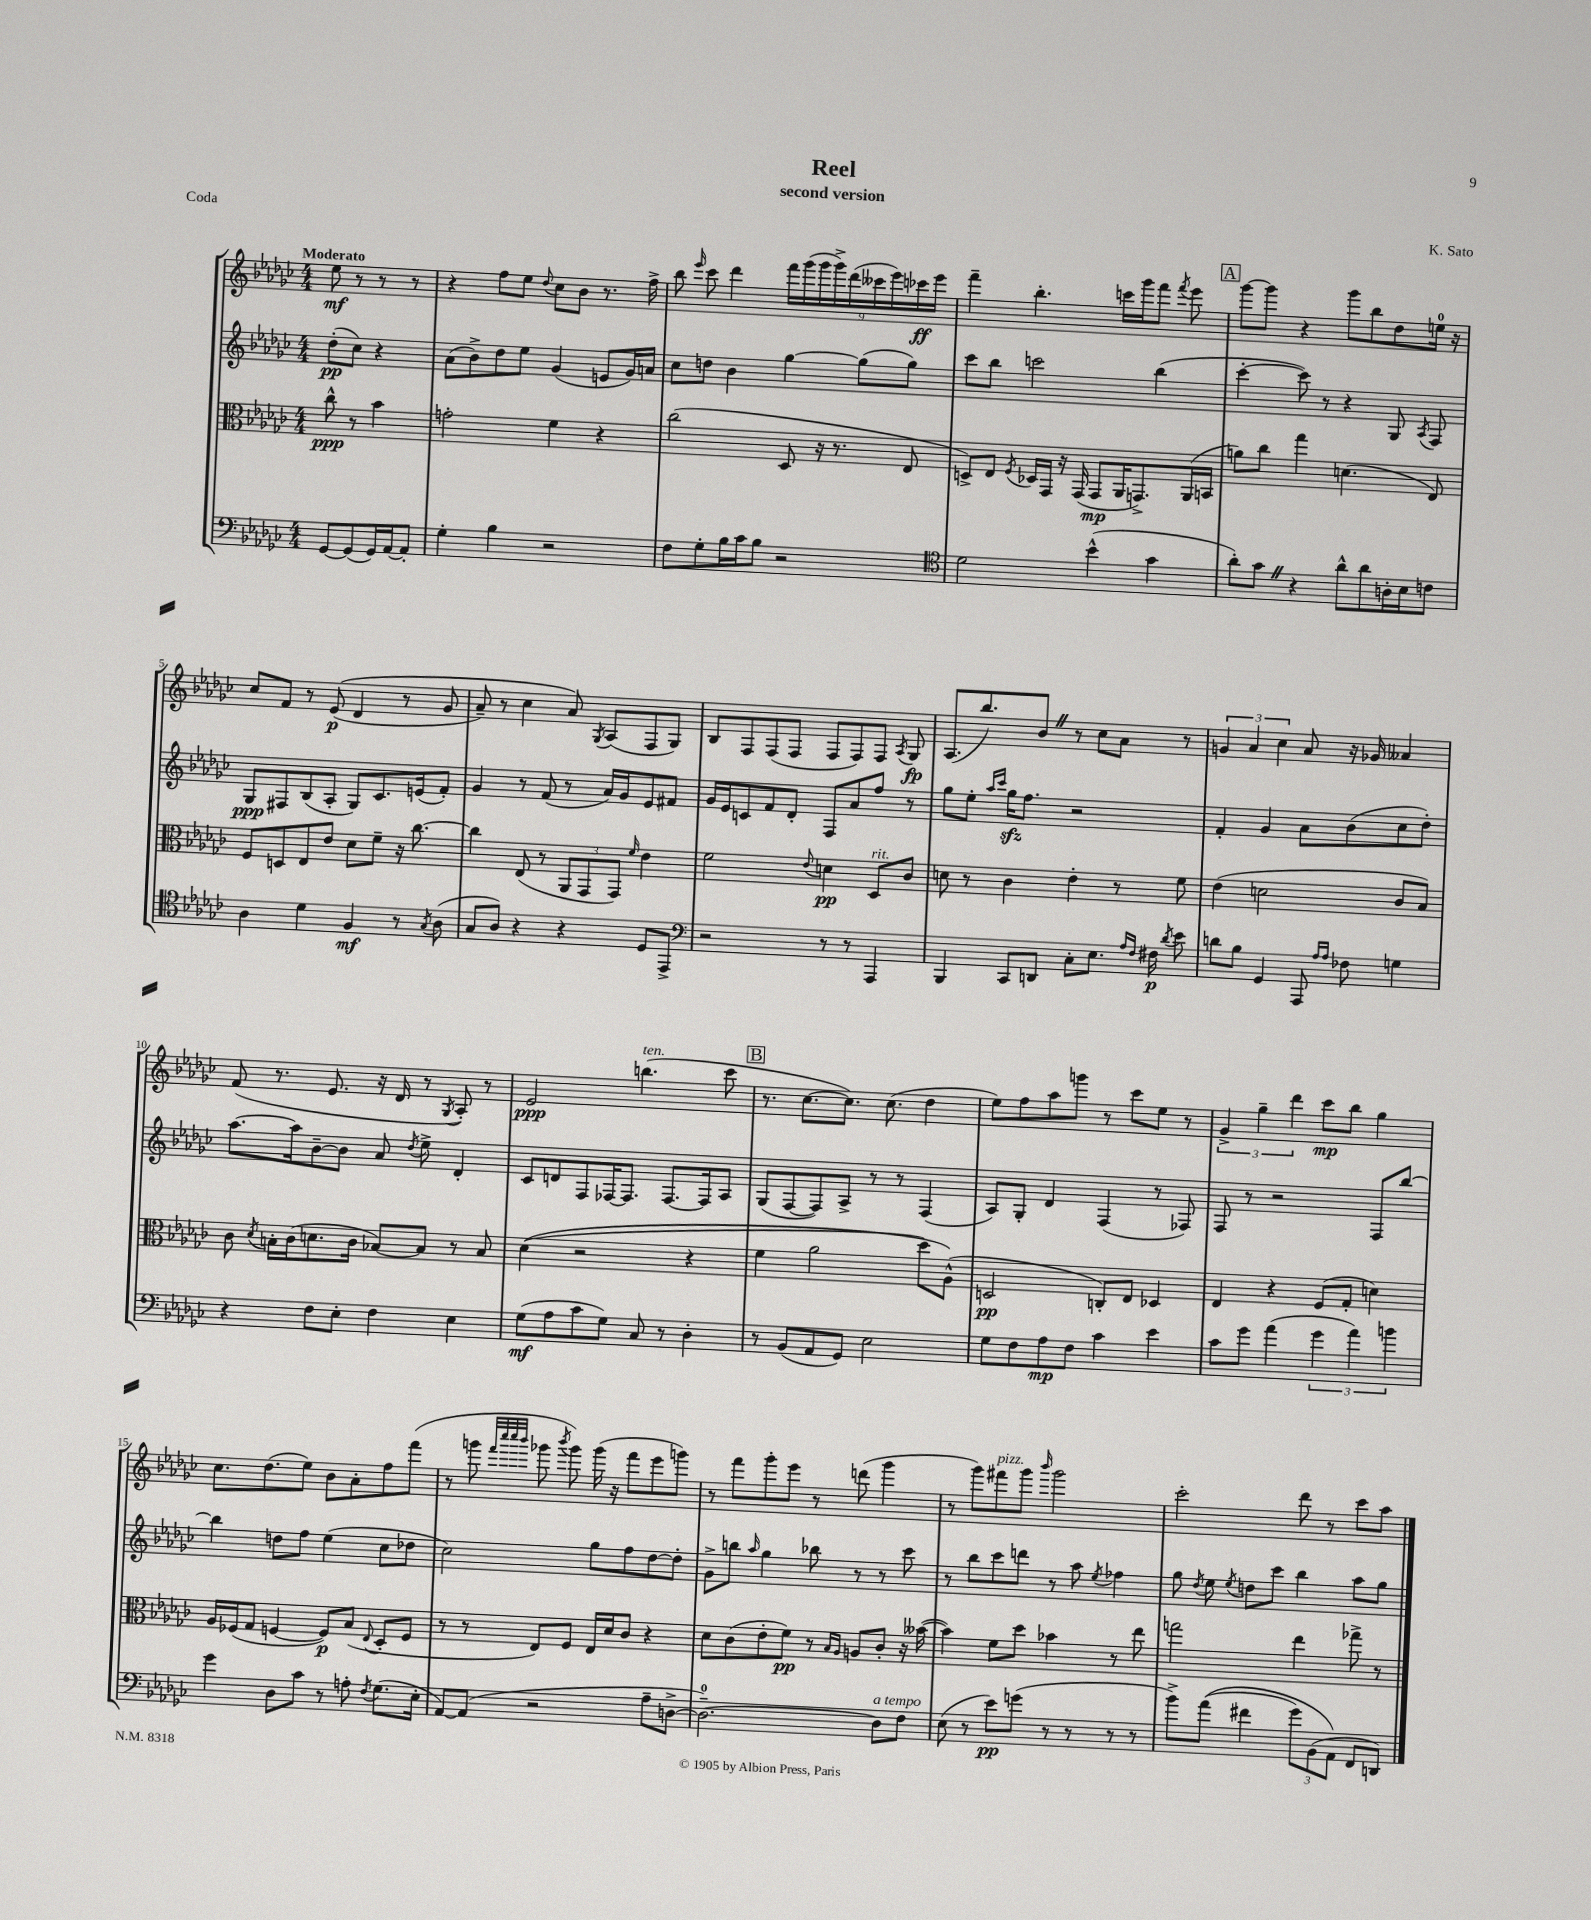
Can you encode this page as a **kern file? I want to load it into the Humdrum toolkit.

**kern	**dynam	**kern	**dynam	**kern	**dynam	**kern	**dynam
*part4	*part4	*part3	*part3	*part2	*part2	*part1	*part1
*staff4	*staff4	*staff3	*staff3	*staff2	*staff2	*staff1	*staff1
*clefF4	*	*clefC3	*	*clefG2	*	*clefG2	*
*k[b-e-a-d-g-c-]	*	*k[b-e-a-d-g-c-]	*	*k[b-e-a-d-g-c-]	*	*k[b-e-a-d-g-c-]	*
*M4/4	*	*M4/4	*	*M4/4	*	*M4/4	*
=	=	=	=	=	=	=	=
!	!	!	!	!	!	!LO:TX:a:B:t=Moderato	!
[8GG-/L	.	8cc-^^\	ppp	(8dd-'\L	pp	8ee-\	mf
(8GG-/]	.	8r	.	8cc-\J)	.	8r	.
16GG-/L)	.	4b-\	.	4r	.	8r	.
[16AA-/J	.	.	.	.	.	.	.
8AA-'/J]	.	.	.	.	.	8r	.
=1	=1	=1	=1	=1	=1	=1	=1
4G-'\	.	2gn'\	.	(8a-\L	.	4r	.
.	.	.	.	8b-^\)	.	.	.
4B-\	.	.	.	8dd-\	.	8ff\L	.
.	.	.	.	8ee-\J	.	8ee-\J	.
.	.	.	.	.	.	8qqdd-/	.
2r	.	4f\	.	(4g-/	.	8cc-\L	.
.	.	.	.	.	.	8b-\J	.
.	.	4r	.	8en/L	.	8.r	.
.	.	.	.	16g-/L)	.	.	.
.	.	.	.	16an/JJ	.	16ff^\	.
=2	=2	=2	=2	=2	=2	=2	=2
8F\L	.	(2cc-\	.	8cc-\L	.	8bb-\	.
.	.	.	.	.	.	16qqeee-/	.
8G-'\	.	.	.	8ddn\J	.	8ccc-\	.
16B-\L	.	.	.	4b-\	.	4ddd-\	.
16c-\J	.	.	.	.	.	.	.
8B-\J	.	.	.	.	.	.	.
2r	.	8D-/	.	[4gg-\	.	18fff\LL	.
.	.	.	.	.	.	(18ggg-\	.
.	.	.	.	.	.	18ggg-\	.
.	.	16r	.	.	.	.	.
.	.	.	.	.	.	18ggg-^\)	.
.	.	8.r	.	.	.	.	.
.	.	.	.	.	.	(18ddd-\	.
.	.	.	.	(8gg-\L]	.	.	.
.	.	.	.	.	.	18ccc--X\	.
.	.	.	.	.	.	18eee-\)	.
.	.	8E-/	.	8gg-\J)	.	.	.
.	.	.	.	.	.	18ccc-X\	ff
.	.	.	.	.	.	18eee-\JJ	.
=3	=3	=3	=3	=3	=3	=3	=3
*clefC4	*	*	*	*	*	*	*
2d-\	.	8Dn^/L)	.	8ccc-\L	.	4fff~\	.
.	.	8E-/J	.	8bb-\J	.	.	.
.	.	8qF/	.	.	.	.	.
.	.	16D-X/LL	.	2cccn\	.	4.bb-'\	.
.	.	16GG-/JJ	.	.	.	.	.
.	.	16r	.	.	.	.	.
.	.	(16GG-/	.	.	.	.	.
(4b-^^\	.	8GG-/L	mp	.	.	.	.
.	.	16AA-/K	.	.	.	16cccn\LL	.
.	.	8.GGn^/)	.	.	.	16ggg-\J	.
4g-\	.	.	.	(4bb-\	.	8fff\J	.
.	.	.	.	.	.	8qfff/	.
.	.	(16AA-/L	.	.	.	8eee-\	.
.	.	16BBn/JJ	.	.	.	.	.
!!LO:REH:place=s1:t=A
=4	=4	=4	=4	=4	=4	=4	=4
8a-'\L)	.	8an\L)	.	[4ccc-'\	.	[8ggg-\L	.
8g-Z\J	.	8cc-\J	.	.	.	8ggg-\J]	.
4r	.	4gg-\	.	8ccc-\])	.	4r	.
.	.	.	.	8r	.	.	.
8a-^^\L	.	(4.dn\	.	4r	.	8ggg-\L	.
8a-\	.	.	.	.	.	8bb-\	.
16An'\L	.	.	.	8G-/	.	8dd-\	.
16B-\J	.	.	.	.	.	.	.
.	.	.	.	8qA-/	.	.	.
8cn\J	.	8E-/)	.	8F/	.	16een\Jk	.
.	.	.	.	.	.	16r	.
!!LO:LB:g=z
=5	=5	=5	=5	=5	=5	=5	=5
4A-\	.	8F/L	.	8G-/L	ppp	8cc-/L	.
.	.	8Dn/	.	8F#X/	.	8f/J	.
4d-\	.	8E-/	.	(8B-/	.	8r	.
.	.	8e-/J	.	8A-'/J	.	((8e-/	p
4F/	mf	8d-\L	.	8G-/L)	.	4d-/	.
.	.	8f~\J	.	8.c-/	.	.	.
8r	.	16r	.	.	.	8r	.
.	.	[8.cc-\	.	(16en/k	.	.	.
8qG-/	.	.	.	.	.	.	.
(8A-\	.	.	.	8f'/J)	.	8g-/	.
=6	=6	=6	=6	=6	=6	=6	=6
8G-/L	.	4cc-\]	.	4g-/	.	8a-~/)	.
8A-/J)	.	.	.	.	.	8r	.
4r	.	(8E-/	.	8r	.	4cc-\	.
.	.	8r	.	(8f/	.	.	.
4r	.	12AA-/L	.	8r	.	8a-/)	.
.	.	12GG-/	.	.	.	.	.
.	.	.	.	.	.	8qG-/	.
.	.	.	.	16a-/LL)	.	(8A-/L	.
.	.	12GG-/J)	.	.	.	.	.
.	.	.	.	16g-/J	.	.	.
.	.	16qqf/	.	.	.	.	.
8D-/L	.	4e-\	.	8e-/	.	8F/	.
8EE-^/J	.	.	.	8f#X/J	.	8G-/J)	.
=7	=7	=7	=7	=7	=7	=7	=7
*clefF4	*	*	*	*	*	*	*
2r	.	2f\	.	16g-/LL	.	8B-/L	.
.	.	.	.	16e-/J	.	.	.
.	.	.	.	8cn/	.	8F/	.
.	.	.	.	8f/	.	(8F/	.
.	.	.	.	8d-'/J	.	8F/J	.
.	.	8qqe-/	.	.	.	.	.
8r	.	4dn\	pp	8F/L	.	8F/L	.
8r	.	.	.	8a-/	.	8F/)	.
!	!	!LO:TX:a:i:t=rit.	!	!	!	!	!
4AAA-/	.	8D-/L	.	8ff/J	.	8F/J	.
.	.	.	.	.	.	8qA-/	.
.	.	8c-/J	.	8r	.	8G-/	fp
=8	=8	=8	=8	=8	=8	=8	=8
4BBB-/	.	8dn\	.	8gg-\L	.	(8.A-/L	.
.	.	8r	.	8ee-'\J	.	.	.
.	.	.	.	.	.	8.bb-/)	.
.	.	.	.	16qqaa-/LL	.	.	.
.	.	.	.	16qqccc-/JJ	.	.	.
8CC-/L	.	4c-\	.	16gg-zz\KL	.	.	.
.	.	.	.	8.ff\J	.	.	.
8DDn/J	.	.	.	.	.	8b-Z/J	.
8C-'\L	.	4e-'\	.	2r	.	8r	.
8.E-\J	.	.	.	.	.	8cc-\L	.
.	.	8r	.	.	.	8a-\J	.
16qqA-/LL	.	.	.	.	.	.	.
16qqF/JJ	.	.	.	.	.	.	.
16F#X\	p	.	.	.	.	.	.
8qd-/	.	.	.	.	.	.	.
8e-\	.	8f\	.	.	.	8r	.
=9	=9	=9	=9	=9	=9	=9	=9
8dn\L	.	(4e-\	.	4f'/	.	6gn/	.
8B-\J	.	.	.	.	.	.	.
.	.	.	.	.	.	6a-/	.
4GG-/	.	2dn\	.	4g-/	.	.	.
.	.	.	.	.	.	6cc-\	.
8AAA-/	.	.	.	8a-\L	.	8a-/	.
16qqA-/LL	.	.	.	.	.	.	.
16qqA-/JJ	.	.	.	.	.	.	.
8F-X\	.	.	.	(8b-\	.	16r	.
.	.	.	.	.	.	16g-X/	.
4Gn\	.	8c-/L	.	8cc-\	.	4a--X/	.
.	.	8B-/J)	.	8dd-'\J)	.	.	.
!!LO:LB:g=z
=10	=10	=10	=10	=10	=10	=10	=10
4r	.	8c-\	.	[8.aa-\L	.	(8f/	.
.	.	8qd-/	.	.	.	.	.
.	.	16Bn'\LL	.	.	.	8.r	.
.	.	(16c-\J	.	16aa-\k]	.	.	.
8F\L	.	8.dn\	.	[8b-~\	.	.	.
.	.	.	.	.	.	8.e-/	.
8E-'\J	.	.	.	8b-\J]	.	.	.
.	.	16c-\Jk	.	.	.	.	.
4F\	.	[8B-X/L)	.	8a-/	.	16r	.
.	.	.	.	.	.	16d-/	.
.	.	.	.	8qdd-/	.	.	.
.	.	8B-/J]	.	8ee-^\	.	8r	.
.	.	.	.	.	.	8qG-/	.
4E-\	.	8r	.	4d-'/	.	8A-'/)	.
.	.	8B-/	.	.	.	8r	.
=11	=11	=11	=11	=11	=11	=11	=11
(8G-\L	mf	((4d-\	.	8c-/L	.	2e-/	ppp
8A-\	.	.	.	8dn/	.	.	.
8c-\	.	2r	.	8F/	.	.	.
8G-\J)	.	.	.	[16F-X/K	.	.	.
.	.	.	.	8.F-/J]	.	.	.
!	!	!	!	!	!	!LO:TX:a:i:t=ten.	!
8C-/	.	.	.	.	.	(4.bbn\	.
8r	.	.	.	[8.F-/L	.	.	.
4D-'\	.	4r	.	.	.	.	.
.	.	.	.	16F-/k]	.	.	.
.	.	.	.	8A-/J	.	8ccc-\	.
!!LO:REH:place=s1:t=B
=12	=12	=12	=12	=12	=12	=12	=12
8r	.	4f\	.	(8G-/L	.	8.r	.
(8BB-/L	.	.	.	[8F/	.	.	.
.	.	.	.	.	.	[8.cc-\L	.
8AA-/	.	2a-\	.	8F/])	.	.	.
8GG-/J)	.	.	.	8A-^/J	.	8.cc-\J])	.
2E-\	.	.	.	8r	.	.	.
.	.	.	.	.	.	(8.cc-\	.
.	.	.	.	8r	.	.	.
.	.	8dd-\L)	.	(4F/	.	4dd-\	.
.	.	(8A-^^\J)	.	.	.	.	.
=13	=13	=13	=13	=13	=13	=13	=13
8G-\L	.	2Dn/	pp	8A-/L)	.	8ee-\L)	.
8F\	.	.	.	8G-'/J	.	8ff\	.
8A-\	mp	.	.	4d-/	.	8aa-\	.
8F\J	.	.	.	.	.	8gggn\J	.
4c-\	.	8Cn'/L)	.	(4F/	.	8r	.
.	.	8E-/J	.	.	.	8ccc-\L	.
4e-\	.	4D-X/	.	8r	.	8ee-\J	.
.	.	.	.	8F-X/)	.	8r	.
=14	=14	=14	=14	=14	=14	=14	=14
8c-\L	.	4E-/	.	8F/	.	6g-^/	.
8g-\J	.	.	.	8r	.	.	.
.	.	.	.	.	.	6gg-~\	.
(4a-\	.	4r	.	2r	.	.	.
.	.	.	.	.	.	6ddd-\	.
6g-\	.	(8F/L	.	.	.	8ccc-\L	mp
.	.	8G-'/J	.	.	.	8bb-\J	.
6a-\)	.	.	.	.	.	.	.
.	.	4dn\)	.	8F/L	.	4gg-\	.
6bn\	.	.	.	.	.	.	.
.	.	.	.	[8bb-/J	.	.	.
!!LO:LB:g=z
=15	=15	=15	=15	=15	=15	=15	=15
4g-\	.	16A-/LL	.	4bb-\]	.	8.cc-\L	.
.	.	(16F-X/J	.	.	.	.	.
.	.	8G-/J	.	.	.	.	.
.	.	.	.	.	.	(8.dd-\	.
8D-\L	.	[4Fn/	.	8ddn\L	.	.	.
8c-\J	.	.	.	8ff\J	.	8ee-\J)	.
8r	.	8F/L])	p	(4ee-\	.	8b-\L	.
8An'\	.	(8B-/J	.	.	.	8a-'\	.
8qF/	.	8qqE-/	.	.	.	.	.
(8.G-\L	.	8D-'/L	.	8cc-\L	.	8ff\	.
.	.	8F/J	.	8dd-X\J	.	(8fff\J	.
16E-'\Jk	.	.	.	.	.	.	.
=16	=16	=16	=16	=16	=16	=16	=16
[8AA-/L)	.	8r	.	2cc-\)	.	8r	.
(8AA-/J]	.	8r	.	.	.	8gggn\	.
.	.	.	.	.	.	32qqfff/LLL	.
.	.	.	.	.	.	32qqcccc-/	.
.	.	.	.	.	.	32qqcccc-/	.
.	.	.	.	.	.	32qqbbb-/JJJ	.
2r	.	8E-/L)	.	.	.	8ggg-X\	.
.	.	.	.	.	.	8qbbb-/	.
.	.	8F/J	.	.	.	8ggg-\)	.
.	.	16E-/LL	.	8gg-\L	.	(16ggg-\	.
.	.	16d-/J	.	.	.	16r	.
.	.	8c-/J	.	8ff\	.	8fff\L	.
8A-~\L	.	4r	.	[8dd-\	.	8eee-\	.
[8Dn^\J	.	.	.	8dd-'\J]	.	8gggn\J)	.
=17	=17	=17	=17	=17	=17	=17	=17
2.D~\_)	.	8d-\L	.	8g-^\L	.	8r	.
.	.	(8c-\	.	8bbn\J	.	8fff\L	.
.	.	.	.	16qqaa-/	.	.	.
.	.	8e-'\	.	4gg-\	.	8ggg-'\	.
.	.	8f\J)	pp	.	.	8eee-\J	.
.	.	8r	.	8bb-X\	.	8r	.
.	.	16qqB-/LL	.	.	.	.	.
.	.	16qqA-/JJ	.	.	.	.	.
.	.	8An/L	.	8r	.	(8dddn\	.
!LO:TX:a:i:t=a tempo	!	!	!	!	!	!	!
8D\L]	.	8c-'/J	.	8r	.	4ggg-\	.
8F\J	.	16r	.	8ccc-\	.	.	.
.	.	([16b--X\	.	.	.	.	.
=18	=18	=18	=18	=18	=18	=18	=18
(8E-\	.	4b--\])	.	8r	.	8r	.
8r	.	.	.	8bb-\L	.	8ggg-\L)	.
!	!	!	!	!	!	!LO:TX:a:i:t=pizz.	!
8e-\L)	pp	8f\L	.	8ccc-\	.	8fff#X\	.
(8gn\J	.	8dd-\J	.	8dddn\J	.	8ggg-\J	.
.	.	.	.	.	.	16qqbbb-/	.
8r	.	4b-X\	.	8r	.	2ggg-\	.
8r	.	.	.	8aa-\	.	.	.
.	.	.	.	8qee-/	.	.	.
8r	.	8r	.	4ff-X\	.	.	.
8r	.	8ee-\	.	.	.	.	.
=19	=19	=19	=19	=19	=19	=19	=19
8b-^\L)	.	2ggn\	.	8gg-\	.	2ccc-'\	.
.	.	.	.	8qdd-/	.	.	.
((8a-\J	.	.	.	8ee-\	.	.	.
.	.	.	.	8qee-/	.	.	.
4f#X\	.	.	.	8ddn\L	.	.	.
.	.	.	.	8ccc-\J	.	.	.
12g-\L)	.	4ee-\	.	4bb-\	.	8ddd-\	.
(12BB-\	.	.	.	.	.	.	.
.	.	.	.	.	.	8r	.
12AA-\J)	.	.	.	.	.	.	.
8FF/L	.	8gg-X^\	.	8aa-\L	.	8ccc-\L	.
8DDn/J)	.	8r	.	8gg-\J	.	8aa-\J	.
==	==	==	==	==	==	==	==
*-	*-	*-	*-	*-	*-	*-	*-
